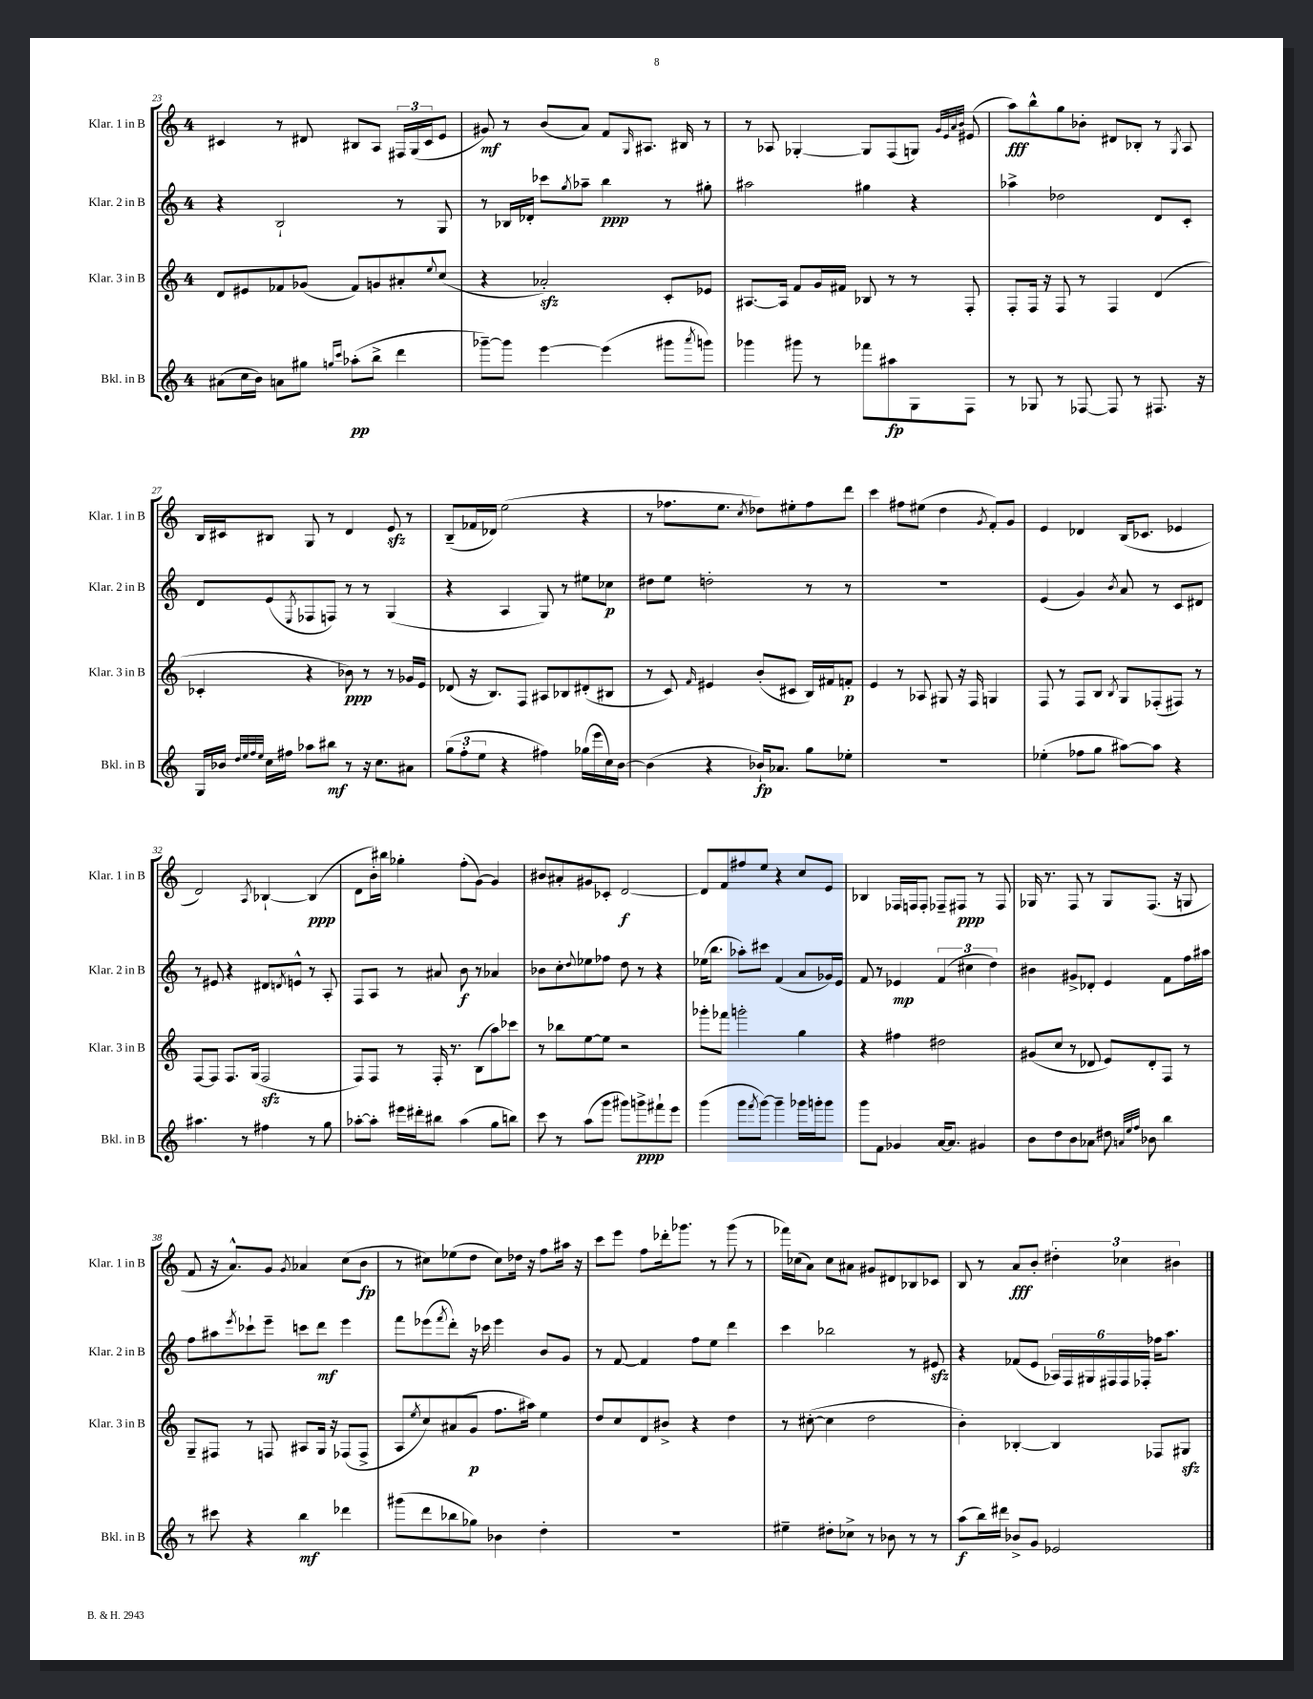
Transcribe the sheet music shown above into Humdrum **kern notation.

**kern	**dynam	**kern	**dynam	**kern	**dynam	**kern	**dynam
*part4	*part4	*part3	*part3	*part2	*part2	*part1	*part1
*staff4	*staff4	*staff3	*staff3	*staff2	*staff2	*staff1	*staff1
*I"Bkl. in B	*	*I"Klar. 3 in B	*	*I"Klar. 2 in B	*	*I"Klar. 1 in B	*
*I'Bkl. in B	*	*I'Klar. 3 in B	*	*I'Klar. 2 in B	*	*I'Klar. 1 in B	*
*clefG2	*	*clefG2	*	*clefG2	*	*clefG2	*
*k[]	*	*k[]	*	*k[]	*	*k[]	*
*M4/4	*	*M4/4	*	*M4/4	*	*M4/4	*
=23	=23	=23	=23	=23	=23	=23	=23
(8a#X\L	.	8d/L	.	4r	.	4c#X/	.
16cc\L	.	8e#X/	.	.	.	.	.
16b\JJ)	.	.	.	.	.	.	.
8an\L	.	8f-X/	.	2B`/	.	8r	.
8gg#X\J	.	(8g-X/J	.	.	.	8d#X/	.
16qqggn/LL	.	.	.	.	.	.	.
16qqccc/JJ	.	.	.	.	.	.	.
(8aa-X'\L	pp	8f-/L)	.	.	.	8B#X/L	.
8bb^\J	.	8gn/	.	.	.	8A/J	.
4ddd\	.	8a#X'/	.	8r	.	24F#X/LL	.
.	.	.	.	.	.	(24G/	.
.	.	.	.	.	.	24c#/J	.
.	.	8qqee/	.	.	.	.	.
.	.	(8cc/J	.	8G/	.	8e/J	.
=24	=24	=24	=24	=24	=24	=24	=24
[8ggg-X~\L)	.	4r	.	8r	.	8g#X/)	mf
8ggg-\J]	.	.	.	16B-X/LL	.	8r	.
.	.	.	.	16d-X'/JJ	.	.	.
[4eee\	.	2a-Xzz'/)	.	8ccc-X\L	.	(8b/L	.
.	.	.	.	8qgg/	.	.	.
.	.	.	.	8aa-X~\J	.	8a/J)	.
(4eee\]	.	.	.	4bb\	ppp	8f/L	.
.	.	.	.	.	.	16qqG/	.
.	.	.	.	.	.	8.A#X/J	.
8ggg#X\L	.	8c'/L	.	8r	.	.	.
.	.	.	.	.	.	16B#X/	.
8qaaa/	.	.	.	.	.	.	.
8gggn\J)	.	8e-X/J	.	8gg#X'\	.	8r	.
=25	=25	=25	=25	=25	=25	=25	=25
4ggg-X\	.	[8.A#X/L	.	2aa#X\	.	8r	.
.	.	.	.	.	.	8A-X/	.
.	.	16A#/Jk]	.	.	.	.	.
8ggg#X\	.	8f/L	.	.	.	[4G-X'/	.
8r	.	16g/L	.	.	.	.	.
.	.	16f#X/JJ	.	.	.	.	.
8fff-X\L	.	8B-X/	.	4gg#X\	.	8G-/L]	.
8aa#X\	fp	8r	.	.	.	(8F/	.
8G\	.	8r	.	4r	.	8Gn/J)	.
.	.	.	.	.	.	32qqg/LLL	.
.	.	.	.	.	.	32qqe/	.
.	.	.	.	.	.	32qqa/	.
.	.	.	.	.	.	32qqb/JJJ	.
8F\J	.	8F'/	.	.	.	(8e#X/	.
=26	=26	=26	=26	=26	=26	=26	=26
8r	.	8F'/L	.	4aa-X^\	.	8aa\L)	fff
8G-X/	.	16F/Jk	.	.	.	8bb^^\	.
.	.	16r	.	.	.	.	.
8r	.	8F/	.	2dd-X\	.	8gg\	.
[8F-X/	.	8r	.	.	.	8b-X'\J	.
8F-/]	.	4F/	.	.	.	8d#X/L	.
8r	.	.	.	.	.	8B-X'/J	.
8.F#X/	.	(4d/	.	8d/L	.	8r	.
.	.	.	.	.	.	8qG/	.
.	.	.	.	8c'/J	.	8A/	.
16r	.	.	.	.	.	.	.
!!LO:LB:g=z
=27	=27	=27	=27	=27	=27	=27	=27
16G/LL	.	4c-X'/	.	8d/L	.	16B/LL	.
16b-X/JJ	.	.	.	.	.	16c#X/J	.
32qqdd/LLL	.	.	.	.	.	.	.
32qqee/	.	.	.	.	.	.	.
32qqff/	.	.	.	.	.	.	.
32qqee/JJJ	.	.	.	.	.	.	.
16cc\LL	.	.	.	(8e/	.	8B#X/J	.
16ff#X\JJ	.	.	.	.	.	.	.
.	.	.	.	8qE/	.	.	.
8aa-X\L	.	4r	.	8F-X/	.	8G/	.
8bb#X\J	mf	.	.	8Fn/J)	.	8r	.
8r	.	8b-X\)	ppp	8r	.	4d/	.
16r	.	8r	.	8r	.	.	.
8.cc\L	.	.	.	.	.	.	.
.	.	8r	.	(4G/	.	8ezz/	.
8a#X\J	.	16g-X/LL	.	.	.	8r	.
.	.	16e/JJ	.	.	.	.	.
=28	=28	=28	=28	=28	=28	=28	=28
(12gg\L	.	(8d-X/	.	4r	.	(8B~/L	.
12ff'\	.	.	.	.	.	.	.
.	.	16r	.	.	.	16f-X/L	.
12ee\J	.	.	.	.	.	.	.
.	.	8.B/L)	.	.	.	16d-X/JJ)	.
4r	.	.	.	4A/	.	(2ee\	.
.	.	8F/J	.	.	.	.	.
4ff#X\)	.	8A#X/L	.	8G/)	.	.	.
.	.	8B-X/	.	8r	.	.	.
(16gg-X\LL	.	(8d#X'/	.	8ee#X\L	.	4r	.
16eee\	.	.	.	.	.	.	.
16cc\)	.	8B#X/J	.	8cc-X\J	p	.	.
[16b\JJ	.	.	.	.	.	.	.
=29	=29	=29	=29	=29	=29	=29	=29
(4b\]	.	8r	.	8dd#X\L	.	8r	.
.	.	8c/)	.	8ee\J	.	8.ff-X\L	.
.	.	16qqf/	.	.	.	.	.
4r	.	4e#X/	.	2ddn'\	.	.	.
.	.	.	.	.	.	8.ee\J	.
.	.	.	.	.	.	8qcc/	.
16b-X`/KL)	fp	(8b'/L	.	.	.	8dd-X\L)	.
8.a-X/J	.	.	.	.	.	.	.
.	.	8c#X/J	.	.	.	8ee#X'\	.
8gg\L	.	16B/LL)	.	8r	.	8ff-\	.
.	.	16f#X/J	.	.	.	.	.
8ee-X'\J	.	8fn'/J	p	8r	.	8ddd\J	.
=30	=30	=30	=30	=30	=30	=30	=30
1r	.	4e/	.	1r	.	4ccc\	.
.	.	8r	.	.	.	8ff#X\L	.
.	.	8A-X/	.	.	.	(8ee#X\J	.
.	.	8G#X/	.	.	.	4dd\	.
.	.	16r	.	.	.	.	.
.	.	16F/	.	.	.	.	.
.	.	.	.	.	.	8qg/	.
.	.	4Gn/	.	.	.	8f'/L)	.
.	.	.	.	.	.	8g/J	.
=31	=31	=31	=31	=31	=31	=31	=31
(4ee-X'\	.	8F/	.	(4e/	.	4e/	.
.	.	8r	.	.	.	.	.
8ff-X\L	.	8F/L	.	4g/)	.	4d-X/	.
8gg\J	.	8B/J	.	.	.	.	.
.	.	8qB/	.	8qb/	.	.	.
[8aa#X\L)	.	8G/L	.	8a/	.	(16B/KL	.
.	.	.	.	.	.	8.c-X/J	.
8aa#\J]	.	(8F-X'/	.	8r	.	.	.
4r	.	8F#X/J)	.	8c/L	.	4e-X/	.
.	.	8r	.	8d#X/J	.	.	.
!!LO:LB:g=z
=32	=32	=32	=32	=32	=32	=32	=32
4.aa#X\	.	[8F/L	.	8r	.	2d/)	.
.	.	8F/J]	.	8e#X/	.	.	.
.	.	8.F/L	.	4r	.	.	.
8r	.	.	.	.	.	.	.
.	.	(16G/Jk	.	.	.	.	.
.	.	.	.	.	.	8qA/	.
4ff#X\	.	2Fzz/	.	8d#X/L	.	[4B-X`/	.
.	.	.	.	8qdn/	.	.	.
.	.	.	.	8en^^/J	.	.	.
8r	.	.	.	8r	.	(4B-/]	ppp
8gg\	.	.	.	8A'/	.	.	.
=33	=33	=33	=33	=33	=33	=33	=33
[8aa-X'\L	.	8F/L)	.	8F/L	.	8d\L	.
8aa-'\J]	.	8F/J	.	8A/J	.	16b'\L)	.
.	.	.	.	.	.	16bb#X\JJ	.
16eee#X\LL	.	8r	.	8r	.	4gg-X'\	.
16ddd#X'\J	.	.	.	.	.	.	.
8bb#X\J	.	16F'/	.	8a#X/	.	.	.
.	.	8.r	.	.	.	.	.
(4aa-\	.	.	.	8b\	f	(8ff'\L	.
.	.	(8B\L	.	8r	.	[8g\J)	.
8gg\L	.	8aa\)	.	4a-X/	.	4g/]	.
8bbn\J)	.	8ccc-X\J	.	.	.	.	.
=34	=34	=34	=34	=34	=34	=34	=34
8ccc\	.	8r	.	8b-X\L	.	8b#X/L	.
8r	.	8bb-X\L	.	8cc'\	.	8a#X'/	.
.	.	.	.	8qqdd/	.	.	.
(8aa\L	.	[8ee\	.	8ee-X\	.	8g#X/	.
8ggg\J	.	8ee\J]	.	8ff-X\J	.	8c-X'/J	.
8ggg#X\L)	.	2r	.	8dd\	.	[2d/	f
8gggn^\	ppp	.	.	8r	.	.	.
8fff#X`\	.	.	.	4r	.	.	.
8eee\J	.	.	.	.	.	.	.
=35	=35	=35	=35	=35	=35	=35	=35
(4ggg\	.	8ggg-X'\L	.	(16ee-X\KL	.	8d/L]	.
.	.	.	.	8.bb\J	.	.	.
.	.	8fff-X\J	.	.	.	8f/	.
8ggg\L	.	2gggn'\	.	8aa-X'\L)	.	8ff#X/	.
8qfff/	.	.	.	.	.	.	.
[8ggg\J)	.	.	.	8ccc#X\J	.	8ee/J	.
4ggg~\]	.	.	.	(4f/	.	4r	.
16ggg-X\LL	.	4gg\	.	8a/L	.	8cc/L	.
16gggn'\J	.	.	.	.	.	.	.
8ggg\J	.	.	.	16g-X/L)	.	8e/J	.
.	.	.	.	16e/JJ	.	.	.
=36	=36	=36	=36	=36	=36	=36	=36
8ggg\L	.	4r	.	8f/	.	4B-X/	.
8f\J	.	.	.	8r	.	.	.
4g-X/	.	4ff#X\	.	4e-X/	mp	16F-X/LL	.
.	.	.	.	.	.	16Fn/J	.
.	.	.	.	.	.	8F'/J	.
[16a/KL	.	2dd#X\	.	(6f/	.	8F-X~/L	.
8.a/J]	.	.	.	.	.	.	.
.	.	.	.	.	.	8F#X/J	ppp
.	.	.	.	6cc#X\	.	.	.
4g#X/	.	.	.	.	.	8r	.
.	.	.	.	6dd\)	.	.	.
.	.	.	.	.	.	8F#/	.
=37	=37	=37	=37	=37	=37	=37	=37
8b\L	.	(8g#X/L	.	4b#X\	.	16G-X/	.
.	.	.	.	.	.	8.r	.
8dd\	.	8cc/J	.	.	.	.	.
8b\	.	8r	.	8g#X^/L	.	8F/	.
8a-X\J	.	8d-X/	.	8d-X'/J	.	8r	.
8dd#X\	.	8e/L)	.	4e/	.	8G-/L	.
32qqan/LLL	.	.	.	.	.	.	.
32qqee/	.	.	.	.	.	.	.
32qqff/JJJ	.	.	.	.	.	.	.
8b-X\	.	8d-'/	.	.	.	(8.F/J	.
4bb\	.	8F/J	.	8f\L	.	.	.
.	.	.	.	.	.	16r	.
.	.	8r	.	16ff\L	.	8Gn/	.
.	.	.	.	16aa#X\JJ	.	.	.
!!LO:LB:g=z
=38	=38	=38	=38	=38	=38	=38	=38
8r	.	8G~/L	.	8ff\L	.	8f/	.
8ccc#X\	.	8F#X/J	.	8aa#X\	.	16r	.
.	.	.	.	.	.	8.a^^/L)	.
.	.	.	.	8qeee/	.	.	.
4r	.	8r	.	8ccc-X`\	.	.	.
.	.	8Fn/	.	8eee~\J	.	8g/J	.
.	.	.	.	.	.	8qg/	.
4bb\	mf	8A#X/L	.	8cccn\L	.	4a-X/	.
.	.	16G/Jk	.	8ddd\J	mf	.	.
.	.	16r	.	.	.	.	.
4ddd-X\	.	(8F-X/L	.	4eee\	.	(8cc\L	.
.	.	8F-^/J	.	.	.	8b\J	fp
=39	=39	=39	=39	=39	=39	=39	=39
(8ggg#X\L	.	8A/L	.	8fff\L	.	8r	.
.	.	8qee/	.	.	.	.	.
8ddd\	.	8cc/)	.	(8eee-X\	.	8cc#X\L)	.
.	.	.	.	8qfff/	.	.	.
8bb-X\	.	(8a#X/	.	8ddd'\J)	.	(8ee-X\	.
8gg-X\J)	.	8g/J	p	16r	.	8dd\J	.
.	.	.	.	16ccc-X\	.	.	.
4b-X\	.	8.ff\L	.	4eee-\	.	8cc#\L)	.
.	.	.	.	.	.	16dd-X\Jk	.
.	.	16aa#X\Jk)	.	.	.	16r	.
4dd'\	.	4ee\	.	8b/L	.	8ff\L	.
.	.	.	.	8g/J	.	16aa#X\Jk	.
.	.	.	.	.	.	16r	.
=40	=40	=40	=40	=40	=40	=40	=40
1r	.	8dd/L	.	8r	.	8ccc\L	.
.	.	8cc/	.	[8f/	.	8eee\J	.
.	.	8d/	.	4f/]	.	8ff\L	.
.	.	8b#X^/J	.	.	.	16ddd-X'\k	.
.	.	.	.	.	.	8.ggg-X\J	.
.	.	4r	.	8ff\L	.	.	.
.	.	.	.	8ee\J	.	8r	.
.	.	4dd\	.	4ddd\	.	(8ggg-\	.
.	.	.	.	.	.	8r	.
=41	=41	=41	=41	=41	=41	=41	=41
4ee#X~\	.	8r	.	4ccc\	.	16fff-X\LL)	.
.	.	.	.	.	.	(16cc-X\J	.
.	.	([8cc#X'\	.	.	.	8a\J)	.
8dd#X'\L	.	4cc#\]	.	2bb-X\	.	8cc-\L	.
8cc-X^\J	.	.	.	.	.	8a#X\J	.
8r	.	2dd\	.	.	.	8g#X/L	.
8b-X\	.	.	.	.	.	8d#X/	.
8r	.	.	.	8r	.	8B-X/	.
8r	.	.	.	8e#Xzz/	.	8c-X/J	.
=42	=42	=42	=42	=42	=42	=42	=42
(8aa\L	f	4b'\)	.	4r	.	8B/	.
16bb\L)	.	.	.	.	.	8r	.
16ddd#X\JJ	.	.	.	.	.	.	.
8b-X^/L	.	[4B-X'/	.	(8f-X/L	.	8a/L	fff
8g/J	.	.	.	8e/J	.	8b'/J	.
2e-X/	.	4B-/]	.	24A-X/LL)	.	6dd#X'\	.
.	.	.	.	24F/	.	.	.
.	.	.	.	24G#X/	.	.	.
.	.	.	.	24F#X/	.	.	.
.	.	.	.	24F#/	.	6cc-X\	.
.	.	.	.	24F-X'/JJ	.	.	.
.	.	8F-X/L	.	16ff-X\KL	.	.	.
.	.	.	.	8.aa\J	.	.	.
.	.	.	.	.	.	6b#X\	.
.	.	8G#Xzz/J	.	.	.	.	.
==	==	==	==	==	==	==	==
*-	*-	*-	*-	*-	*-	*-	*-
